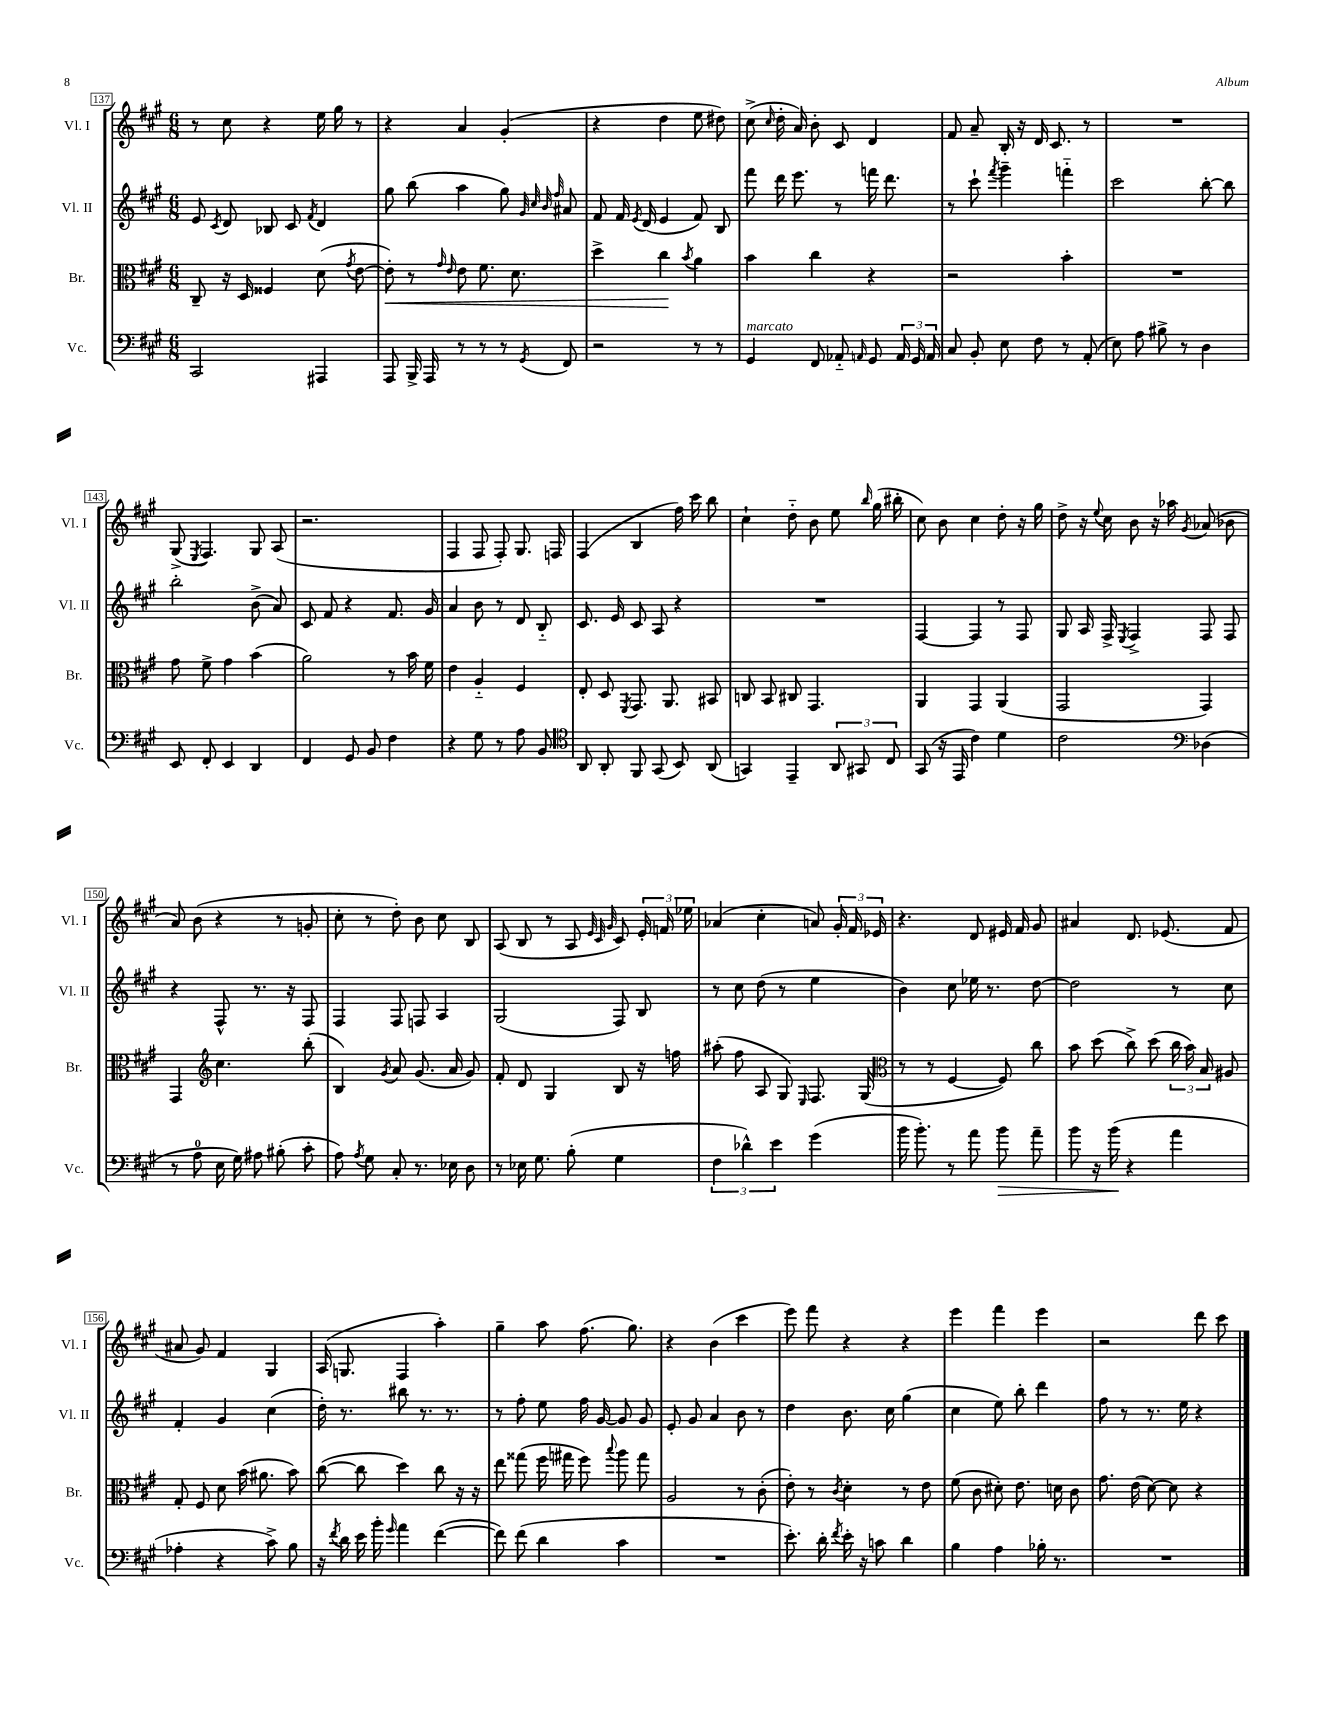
<<
\new StaffGroup <<
\new Staff = "s0" \with { instrumentName = "Vl. I" shortInstrumentName = "Vl. I" } {
    \clef treble \key a \major \numericTimeSignature \time 6/8
    \autoBeamOff r8 cis''8 r4 e''16 gis''16 r8 |
    r4 a'4 gis'4-.( |
    r4 d''4 e''8 dis''8) |
    cis''8->( \grace { cis''16 } d''16-. a'16) b'8-. cis'8 d'4 |
    fis'8 a'8-- b16-. r16 d'16 cis'8. r8 |
    R2. |
    gis8->( \acciaccatura { e8 } fis4.) gis8 a8( |
    r2. |
    fis4 fis8 fis8-.) gis8. f16 |
    fis4( b4 fis''16) cis'''16 b''8 |
    cis''4-! d''8-_ b'8 e''8 \grace { b''16 } gis''16( bis''16-. |
    cis''8) b'8 cis''4 d''8-. r16 gis''16 |
    d''8-> r16 \appoggiatura { e''8 } cis''16 b'8 r16 aes''16 \acciaccatura { gis'8 } aes'8( bes'8 |
    a'8) b'8( r4 r8 g'8-. |
    cis''8-. r8 d''8-.) b'8 cis''8 b8 |
    a8( b8 r8 a8 \grace { e'32 cis'32 gis'32 } cis'8) \tuplet 3/2 { e'16-. f'16 ees''16 } |
    aes'4( cis''4-. a'8) \tuplet 3/2 { gis'16-. fis'16 ees'16 } |
    r4. d'8 eis'16 fis'16 gis'8 |
    ais'4 d'8. ees'8.( fis'8 |
    ais'8 gis'8) fis'4 gis4 |
    a16( g8. fis4 a''4-.) |
    gis''4-- a''8 fis''8.( gis''8.) |
    r4 b'4( cis'''4 |
    e'''8) fis'''8 r4 r4 |
    e'''4 fis'''4 e'''4 |
    r2 d'''8 cis'''8 \bar "|." |
}
\new Staff = "s1" \with { instrumentName = "Vl. II" shortInstrumentName = "Vl. II" } {
    \clef treble \key a \major \numericTimeSignature \time 6/8
    \autoBeamOff e'8 \acciaccatura { cis'8 } d'8 bes8 cis'8 \acciaccatura { fis'8 } d'4 |
    gis''8 b''8( a''4 gis''8) \grace { gis'32 cis''32 b'32 fis''32 } ais'8 |
    fis'8 fis'16 \acciaccatura { e'8 } d'16( e'4 fis'8) b8 |
    fis'''8 d'''16 e'''8. r8 f'''16 d'''8. |
    r8 cis'''8-! \acciaccatura { fis'''8 } gis'''4-- f'''4-_ |
    cis'''2 b''8~-. b''8 |
    b''2-. b'8->( a'8) |
    cis'8 fis'8 r4 fis'8. gis'16 |
    a'4 b'8 r8 d'8 b8-_ |
    cis'8. e'16 cis'8 a8 r4 |
    R2. |
    fis4~ fis4 r8 fis8 |
    gis8 a16 fis16-> \acciaccatura { e8 } fis4-> fis8 fis8 |
    r4 fis8-^ r8. r16 fis8 |
    fis4 fis8 f8 a4 |
    gis2( fis8) b8 |
    r8 cis''8 d''8( r8 e''4 |
    b'4) cis''8 ees''16 r8. d''8~ |
    d''2 r8 cis''8 |
    fis'4-. gis'4 cis''4( |
    d''16-.) r8. bis''8 r8. r8. |
    r8 fis''8-. e''8 fis''16 gis'16~ gis'8 gis'8 |
    e'8-. gis'8 a'4 b'8 r8 |
    d''4 b'8. cis''16 gis''4( |
    cis''4 e''8) b''8-. d'''4 |
    fis''8 r8 r8. e''16 r4 \bar "|." |
}
\new Staff = "s2" \with { instrumentName = "Br." shortInstrumentName = "Br." } {
    \clef alto \key a \major \numericTimeSignature \time 6/8
    \autoBeamOff cis8-- r16 d16 fisis4 d'8( \acciaccatura { gis'8 } e'8~ |
    e'8-.\<) r8 \grace { gis'16 e'16 } e'8 fis'8. d'8. |
    d''4-> cis''4\! \acciaccatura { b'8 } a'4 |
    b'4 cis''4 r4 |
    r2 b'4-. |
    R2. |
    gis'8 fis'8-> gis'4 b'4( |
    a'2) r8 b'16 fis'16 |
    e'4 a4-_ fis4 |
    e8-. d8 \acciaccatura { fis,8 } gis,8. a,8. bis,8 |
    c8 b,8 cis8 gis,4. |
    a,4 gis,4 a,4( |
    gis,2 gis,4) |
    gis,4 \clef treble cis''4. b''8-.( |
    b4) \acciaccatura { gis'8 } a'8 gis'8.( a'16 gis'8) |
    fis'8-. d'8 gis4 b8 r16 f''16 |
    ais''8-.( fis''8 a8 gis8) \grace { e16 } fis8. gis16( |
    \clef alto r8 r8 fis4~ fis8) cis''8 |
    b'8 d''8( cis''8->) d''8( \tuplet 3/2 { cis''16 b'16) b16 } ais8 |
    gis8-. fis8 d'8 b'16( ais'8. b'8) |
    cis''8~( cis''8 d''4) cis''8 r16 r16 |
    e''8 gisis''8( fis''16 gis''16 fis''8) \appoggiatura { b''8 } a''8 gis''8 |
    a2 r8 cis'8-.( |
    e'8-.) r8 \acciaccatura { cis'8 } d'4-. r8 e'8 |
    fis'8( cis'8 dis'8-.) e'8. d'16 cis'8 |
    gis'8. e'16( d'8~) d'8 r4 \bar "|." |
}
\new Staff = "s3" \with { instrumentName = "Vc." shortInstrumentName = "Vc." } {
    \clef bass \key a \major \numericTimeSignature \time 6/8
    \autoBeamOff cis,2 ais,,4 |
    a,,8 b,,16-> a,,16 r8 r8 r8 \acciaccatura { gis,8 } fis,8 |
    r2 r8 r8 |
    gis,4^\markup { \italic "marcato" } fis,8 aes,8-_ \grace { a,16 } gis,8 \tuplet 3/2 { a,16 gis,16 a,16 } |
    cis8 b,8-. e8 fis8 r8 a,8-.( |
    e8) a8 bis8-> r8 d4 |
    e,8 fis,8-. e,4 d,4 |
    fis,4 gis,8 b,8 fis4 |
    r4 gis8 r8 a8 b,8 |
    \clef tenor a,8 a,8-. fis,8 gis,8( b,8) a,8( |
    g,4) e,4-- \tuplet 3/2 { a,8 gis,8 cis8 } |
    gis,8( r16 e,16 cis'4) d'4 |
    cis'2 \clef bass des4( |
    r8 a8-0 e16 gis16) ais8 bis8-.( cis'8-. |
    a8) \acciaccatura { a8 } gis8 cis8-. r8. ees16 d8 |
    r8 ees16 gis8. b8-.( gis4 |
    \tuplet 3/2 { fis4 des'4-^) e'4 } gis'4( |
    b'16 b'8.-.) r8 a'8 b'8\> a'8-- |
    b'8 r16 b'16\!( r4 a'4 |
    aes4-. r4 cis'8->) b8 |
    r16 \acciaccatura { fis'8 } d'16 e'16 b'16-. \grace { gis'16 } a'4 fis'4~( |
    fis'8) fis'8( d'4 cis'4 |
    R2. |
    e'8.-.) d'16-. \acciaccatura { fis'8 } e'16-. r16 c'8 d'4 |
    b4 a4 bes16-. r8. |
    R2. \bar "|." |
}
>>
>>
\layout { \context { \Score currentBarNumber = #137 \override BarNumber.stencil = #(make-stencil-boxer 0.1 0.3 ly:text-interface::print) } }
